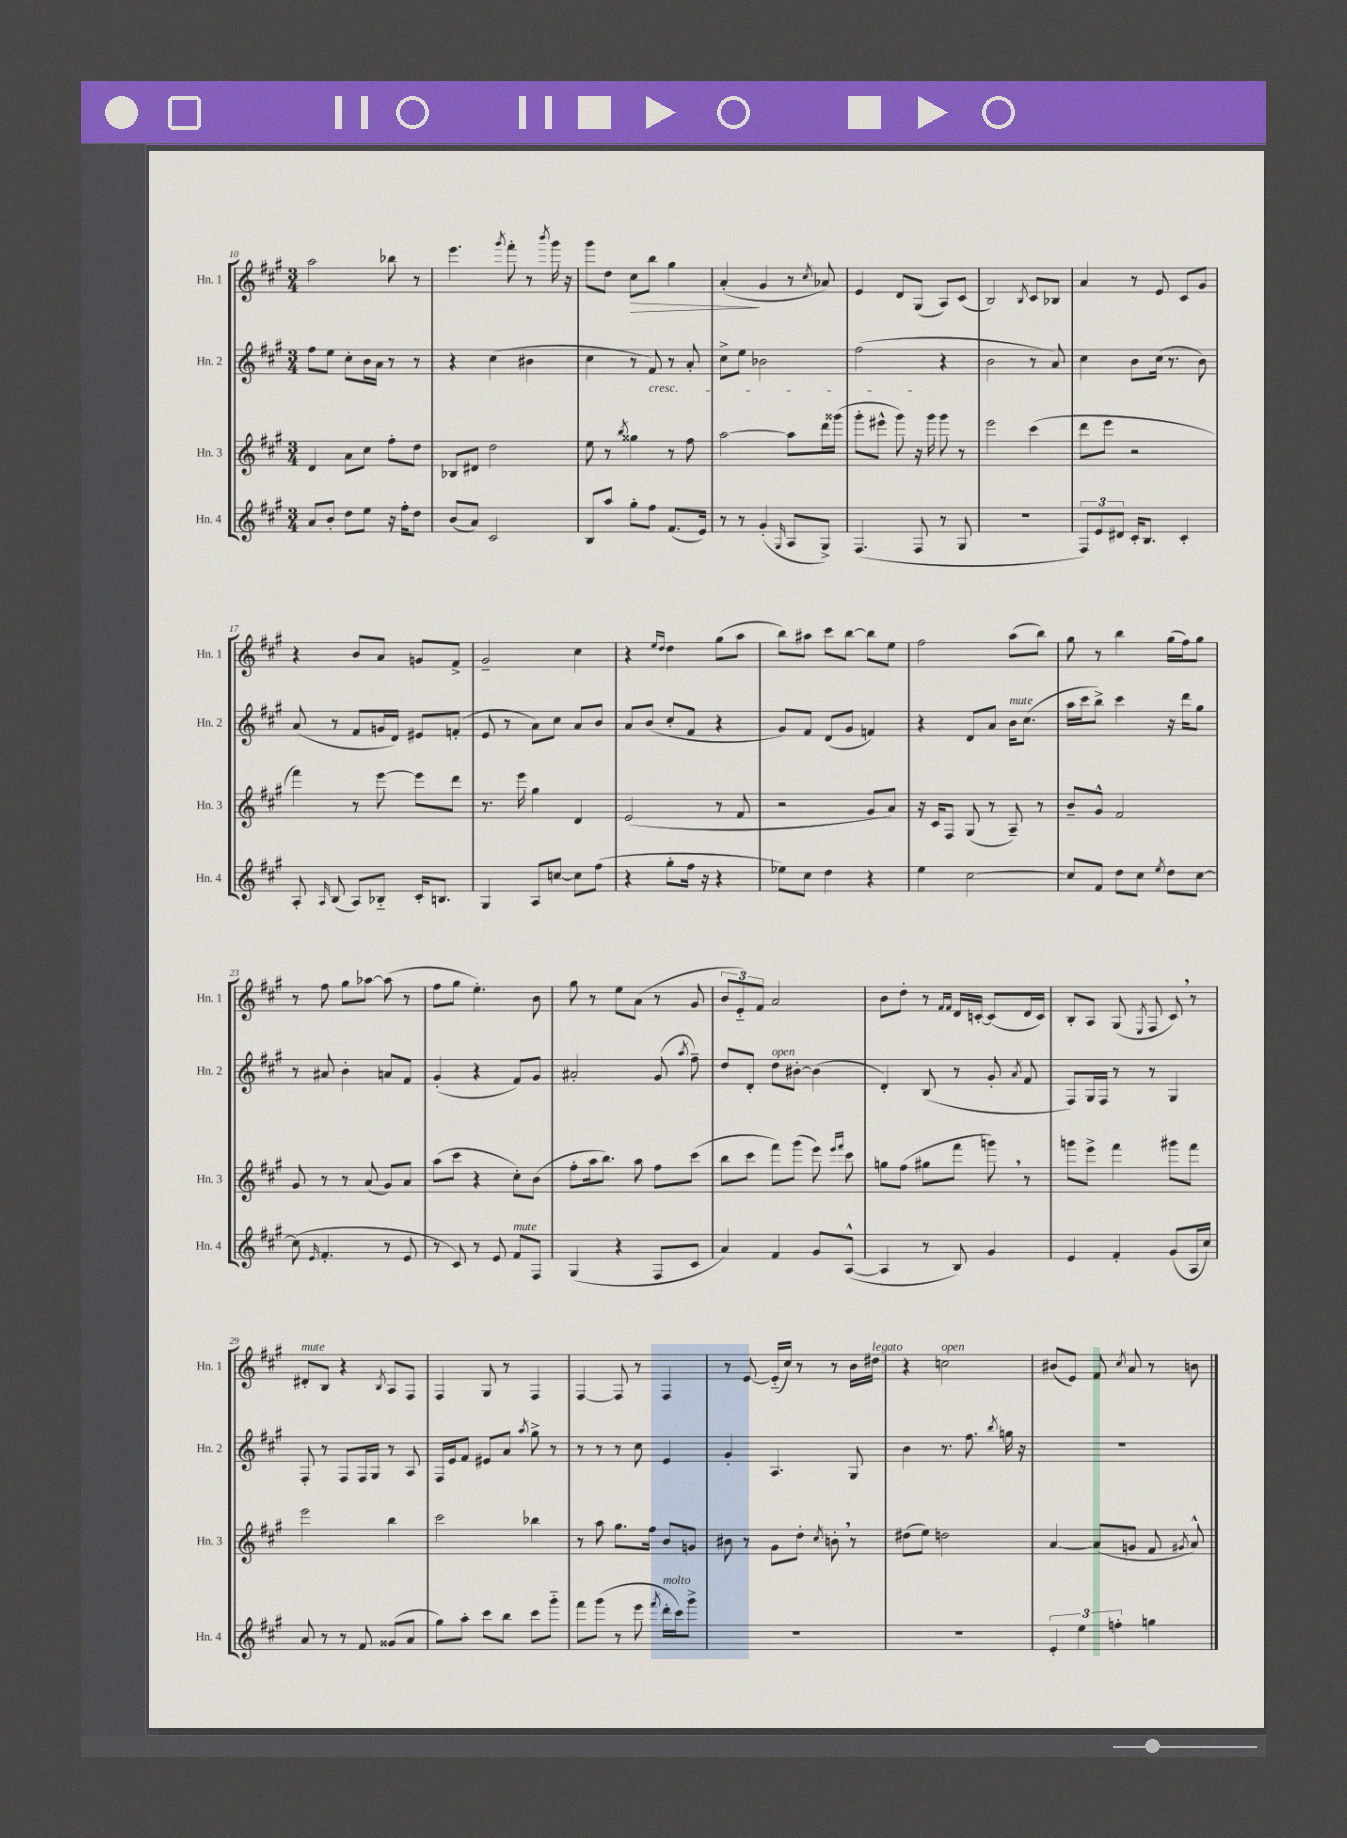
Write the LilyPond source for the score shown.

<<
\new StaffGroup <<
\new Staff = "s0" \with { instrumentName = "Hn. 1" shortInstrumentName = "Hn. 1" } {
    \clef treble \key a \major \numericTimeSignature \time 3/4
    \autoBeamOff a''2 bes''8 r8 |
    e'''4. \acciaccatura { gis'''8 } fis'''8-. r8 \acciaccatura { b'''8 } gis'''16 r16 |
    gis'''8[ d''8] cis''8[\> b''8] gis''4 |
    a'4-.\!( gis'4 r8 \acciaccatura { cis''8 } aes'8) |
    e'4 d'8[ gis8]( a8[) cis'8]( |
    b2) \acciaccatura { b8 } cis'8[ bes8] |
    a'4 r8 e'8 cis'8[ gis'8] |
    r4 b'8[ a'8] g'8[ fis'8]-> |
    gis'2-- cis''4 |
    r4 \grace { e''16[ d''16] } d''4 gis''8[( a''8] |
    b''8[) ais''8] cis'''8[ b''8]~ b''8[ e''8] |
    fis''2 a''8[( b''8]) |
    gis''8 r8 b''4 gis''16[( fis''16) gis''8] |
    r8 fis''8 gis''8[ aes''8]~ aes''8( r8 |
    fis''8[ gis''8] e''4.-.) b'8 |
    gis''8 r8 e''8[ a'8]( r8 gis'8 |
    \tuplet 3/2 { b'8[ e'8-_) fis'8] } a'2 |
    b'8[ d''8]-. r8 \grace { fis'16[ fis'16] } d'16[ c'16]~-. c'8[( d'16 c'16]) |
    b8[-. a8] gis8( \acciaccatura { e8 } fis8 cis'8) \breathe r8 |
    dis'8[-.^\markup { \italic "mute" } b8] r4 \acciaccatura { b8 } a8[ fis8] |
    fis4 gis8 r8 fis4 |
    fis4~ fis8 r8 fis4 |
    r8 e'8~ e'16[-_( cis''16]) r8 r8 b'16[ dis''16]^\markup { \italic "legato" } |
    r4 c''2^\markup { \italic "open" } |
    bis'8[( e'8]) fis'8 \acciaccatura { cis''8 } a'8 r8 b'8 \bar "|." |
}
\new Staff = "s1" \with { instrumentName = "Hn. 2" shortInstrumentName = "Hn. 2" } {
    \clef treble \key a \major \numericTimeSignature \time 3/4
    \autoBeamOff fis''8[ e''8] cis''8[-. b'16 a'16] r8 r8 |
    r4 cis''4( bis'4 |
    cis''4 r8 fis'8\cresc) r8 a'8-. |
    cis''8[-> e''8] bes'2 |
    fis''2\!( r4 |
    b'2 r8 a'8) |
    cis''4 b'8[ cis''16]( r8. b'8) |
    a'8( r8 fis'8[ g'16 d'16]) eis'8[ f'8]-.( |
    e'8 r8 a'8[) cis''8] a'8[ b'8] |
    a'8[ b'8]( cis''8[-. fis'8] r4 |
    gis'8[) fis'8] d'8[( gis'8] f'4) |
    r4 d'8[ a'8] b'16[^\markup { \italic "mute" } cis''8.]( |
    a''16[ cis'''16 b''8]->) cis'''4 r16 d'''16[ gis''8] |
    r8 ais'8 b'4-. a'8[ fis'8] |
    gis'4-.( r4 fis'8[) gis'8] |
    ais'2-. gis'8( \acciaccatura { a''8 } fis''8--) |
    d''8[ d'8]-. d''8[^\markup { \italic "open" } bis'8]~-. bis'4( |
    d'4-.) b8( r8 gis'8-. \acciaccatura { a'8 } fis'8 |
    fis8[) gis16 fis16] r8 r8 gis4 |
    fis8-. r8 fis8[ fis16 gis16] r8 a8 |
    fis16[ e'16 fis'8] eis'8[ a'8] \acciaccatura { a''8 } gis''8-> r8 |
    r8 r8 r8 cis''8 e'4 |
    gis'4-. a4. gis8 |
    b'4 r8. fis''8. \acciaccatura { b''8 } g''16 r16 |
    r2. \bar "|." |
}
\new Staff = "s2" \with { instrumentName = "Hn. 3" shortInstrumentName = "Hn. 3" } {
    \clef treble \key a \major \numericTimeSignature \time 3/4
    \autoBeamOff d'4 a'8[ cis''8] fis''8[-. d''8] |
    bes8[ dis'8] d''2 |
    e''8 r8 \acciaccatura { b''8 } gisis''4 r8 fis''8 |
    a''2~ a''8[ d'''16 gisis'''16]( |
    gis'''8[-. eis'''8]-^ gis'''8) r16 gis'''16 gis'''8 r8 |
    e'''2 cis'''4( |
    d'''8[ e'''8] r2 |
    fis'''4) r8 e'''8~ e'''8[ d'''8] |
    r8. e'''16 gis''4 d'4 |
    e'2( r8 fis'8 |
    r2 gis'8[ a'8]) |
    r16 cis'16[ fis8] gis8( r8 a8--) r8 |
    b'8[-- gis'8]-^ fis'2 |
    gis'8 r8 r8 a'8( gis'8[) a'8] |
    a''8[( cis'''8] r4 cis''8[-.) b'8]( |
    fis''8[-. a''16 b''8.]) a''8 fis''8[ cis'''8]( |
    b''8[ cis'''8] fis'''8[) gis'''8]( e'''8) \grace { e'''16[ fis'''16] } cis'''8 |
    g''8[ fis''8]( gis''8[ fis'''8] g'''8) \breathe r8 |
    g'''8[ e'''8]-> fis'''4 gis'''8[ fis'''8] |
    e'''2 b''4 |
    cis'''2 bes''4 |
    r8 a''8 gis''8.[ fis''16] b'8[ g'8] |
    bis'8 r8 gis'8[ d''8]-. \acciaccatura { cis''8 } b'8-. \breathe r8 |
    dis''8[( e''8]) d''2 |
    a'4~ a'8[( g'8] fis'8 \acciaccatura { gis'8 } a'8-^) \bar "|." |
}
\new Staff = "s3" \with { instrumentName = "Hn. 4" shortInstrumentName = "Hn. 4" } {
    \clef treble \key a \major \numericTimeSignature \time 3/4
    \autoBeamOff a'8[ b'8]-. d''8[ e''8] r16 fis''16[-. d''8] |
    b'8[( a'8]) cis'2 |
    b8[ a''8] gis''8[-. fis''8] fis'8.[( e'16]) |
    r8 r8 gis'4-.( \grace { gis16 } a8[ gis8]->) |
    fis4.( fis8 r8 gis8 |
    R2. |
    \tuplet 3/2 { fis8[) e'8 dis'8] } cis'16[-. b8.] cis'4-. |
    a8-. \grace { a16 } b8( a8[) bes8]-_ cis'16[-. b8.] |
    gis4 a8[ c''8]~ c''8[ fis''8]( |
    r4 gis''8[-. fis''16] r16 r4 |
    ees''8[) cis''8] d''4 r4 |
    e''4 cis''2~ |
    cis''8[ fis'8] d''8[ cis''8] \acciaccatura { e''8 } d''8[ cis''8]~ |
    cis''8( \grace { e'16 } fis'4.-. r8 e'8 |
    r8 cis'8) r8 e'8 fis'8[^\markup { \italic "mute" } fis8] |
    gis4( r4 fis8[ cis'8] |
    a'4) fis'4 gis'8[ a8]~-^( |
    a4 r8 b8) gis'4 |
    e'4 fis'4-. gis'8[( a16 cis''16]) |
    a'8 r8 r8 fis'8 gisis'8[( a'8] |
    gis''8[) a''8]-. cis'''8[ b''8] cis'''8[ gis'''8]-_ |
    fis'''8[ gis'''8]( r8 e'''8 \acciaccatura { fis'''8 } d'''16[-.^\markup { \italic "molto" } cis'''16) gis'''8]-> |
    R2. |
    R2. |
    \tuplet 3/2 { e'4-. e''4 f''4-. } g''4 \bar "|." |
}
>>
>>
\layout { \context { \Score currentBarNumber = #10 } }
